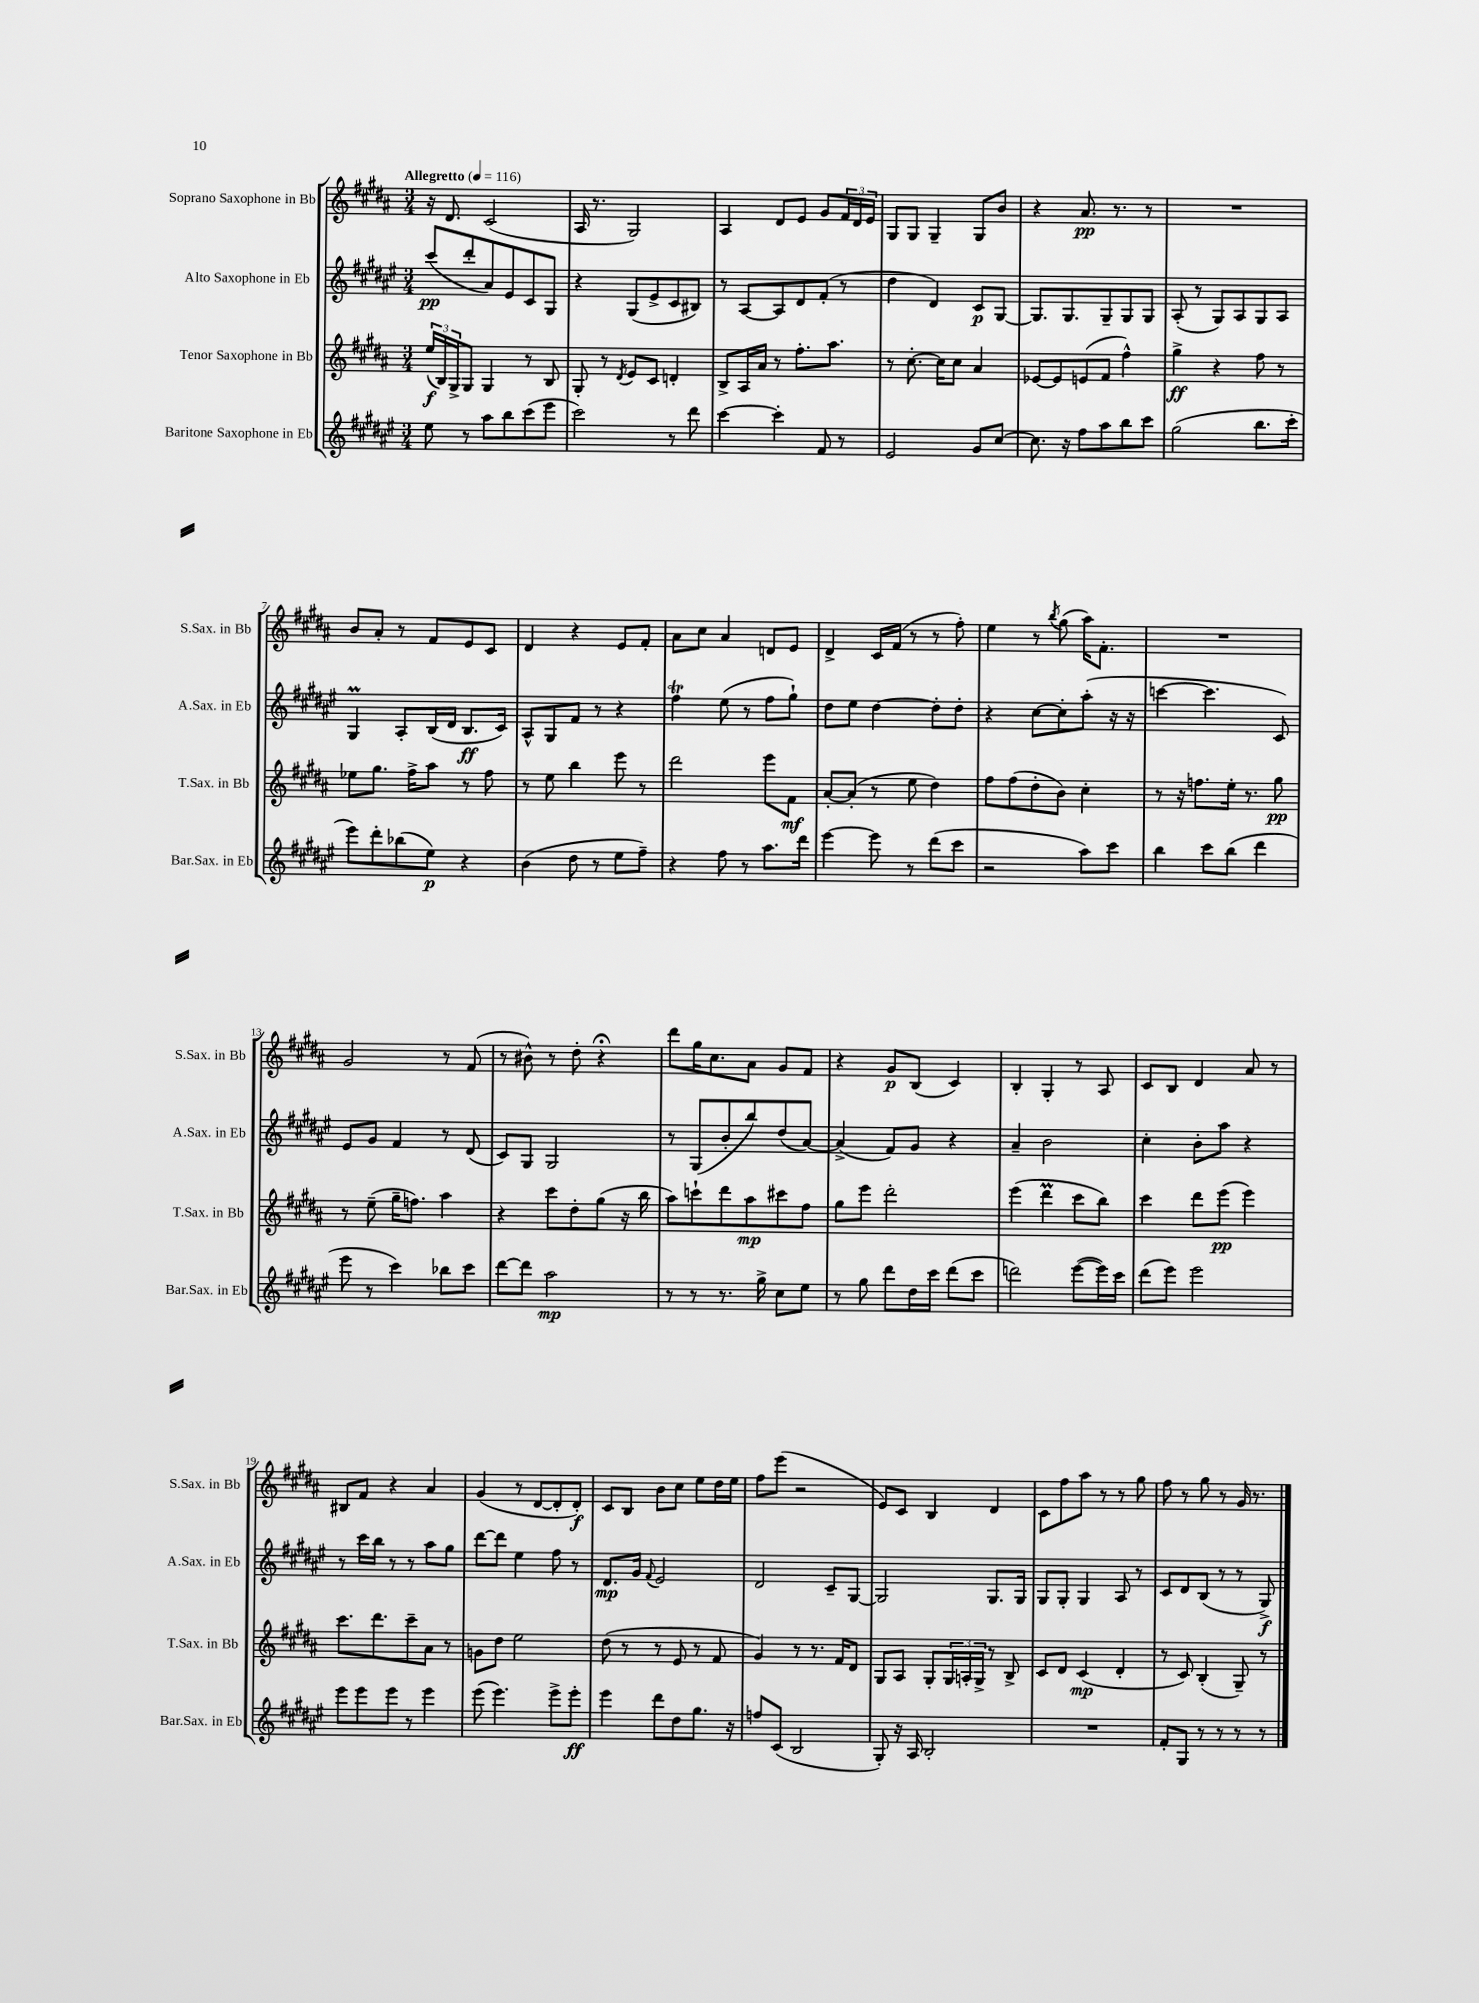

**kern	**dynam	**kern	**dynam	**kern	**dynam	**kern	**dynam
*part4	*part4	*part3	*part3	*part2	*part2	*part1	*part1
*staff4	*staff4	*staff3	*staff3	*staff2	*staff2	*staff1	*staff1
*I"Baritone Saxophone in Eb	*	*I"Tenor Saxophone in Bb	*	*I"Alto Saxophone in Eb	*	*I"Soprano Saxophone in Bb	*
*I'Bar.Sax. in Eb	*	*I'T.Sax. in Bb	*	*I'A.Sax. in Eb	*	*I'S.Sax. in Bb	*
*clefG2	*	*clefG2	*	*clefG2	*	*clefG2	*
*k[f#c#g#d#a#e#]	*	*k[f#c#g#d#a#]	*	*k[f#c#g#d#a#e#]	*	*k[f#c#g#d#a#]	*
*M3/4	*	*M3/4	*	*M3/4	*	*M3/4	*
*MM116	*	*MM116	*	*MM116	*	*MM116	*
=1	=1	=1	=1	=1	=1	=1	=1
!	!	!	!	!	!	!LO:TX:a:B:t=Allegretto	!
8ee#\	.	(24ee/LL	f	(8ccc#/L	pp	16r	.
.	.	24B/)	.	.	.	.	.
.	.	.	.	.	.	8.d#/	.
.	.	24G#^/J	.	.	.	.	.
8r	.	8G#/J	.	8ddd#'/	.	.	.
8aa#\L	.	4G#/	.	8a#/)	.	(2c#/	.
8bb\	.	.	.	8e#/	.	.	.
(8ccc#\	.	8r	.	8c#/	.	.	.
8eee#\J	.	8B/	.	8G#/J	.	.	.
=2	=2	=2	=2	=2	=2	=2	=2
2ccc#\)	.	8G#'/	.	4r	.	16A#/	.
.	.	.	.	.	.	8.r	.
.	.	8r	.	.	.	.	.
.	.	8qd#/	.	.	.	.	.
.	.	8e/L	.	(8G#/L	.	2G#/)	.
.	.	8c#/J	.	8e#^/	.	.	.
8r	.	4dn'/	.	8c#/	.	.	.
8ddd#\	.	.	.	8B#X/J)	.	.	.
=3	=3	=3	=3	=3	=3	=3	=3
[4ccc#\	.	8B^/L	.	8r	.	4A#/	.
.	.	16A#/L	.	[8A#/L	.	.	.
.	.	16a#/JJ	.	.	.	.	.
4ccc#'\]	.	8r	.	8A#/]	.	8d#/L	.
.	.	8.ff#'\L	.	8d#/	.	8e/J	.
8f#/	.	.	.	(8f#'/J	.	8g#/L	.
.	.	8.aa#\J	.	.	.	.	.
8r	.	.	.	8r	.	24f#/L	.
.	.	.	.	.	.	24d#/	.
.	.	.	.	.	.	24e/JJ	.
=4	=4	=4	=4	=4	=4	=4	=4
2e#/	.	8r	.	4dd#\	.	8G#/L	.
.	.	[8.cc#'\	.	.	.	8G#/J	.
.	.	.	.	4d#/)	.	4G#~/	.
.	.	16cc#\KL]	.	.	.	.	.
.	.	8cc#\J	.	.	.	.	.
8g#/L	.	4a#/	.	8c#/L	p	8G#/L	.
[8cc#/J	.	.	.	[8G#/J	.	8b/J	.
=5	=5	=5	=5	=5	=5	=5	=5
8.cc#\]	.	[8e-X/L	.	8.G#/L]	.	4r	.
.	.	8e-/]	.	.	.	.	.
16r	.	.	.	8.G#/	.	.	.
8ff#\L	.	(8en/	.	.	.	8.a#/	pp
8aa#\	.	8f#/J	.	8G#~/	.	.	.
.	.	.	.	.	.	8.r	.
8bb\	.	4ff#^^\)	.	8G#/	.	.	.
8ccc#\J	.	.	.	8G#/J	.	8r	.
=6	=6	=6	=6	=6	=6	=6	=6
(2gg#\	.	4gg#^\	ff	(8A#'/	.	2.r	.
.	.	.	.	8r	.	.	.
.	.	4r	.	8G#/L)	.	.	.
.	.	.	.	8A#/	.	.	.
8.bb\L	.	8ff#\	.	8G#/	.	.	.
.	.	8r	.	8A#/J	.	.	.
16ccc#'\Jk	.	.	.	.	.	.	.
!!LO:LB:g=z
=7	=7	=7	=7	=7	=7	=7	=7
8eee#\L)	.	8ee-X\L	.	4G#M/	.	8b/L	.
8ddd#'\	.	8.gg#\J	.	.	.	8a#'/J	.
(8bb-X\	.	.	.	8A#'/L	.	8r	.
.	.	16ff#^\KL	.	.	.	.	.
8ee#\J)	p	8aa#\J	.	(16B/L	.	8f#/L	.
.	.	.	.	16d#/JJ	.	.	.
4r	.	8r	.	8.B/L	ff	8e/	.
.	.	8ff#\	.	.	.	8c#/J	.
.	.	.	.	16c#/Jk)	.	.	.
=8	=8	=8	=8	=8	=8	=8	=8
(4b\	.	8r	.	8A#^^/L	.	4d#/	.
.	.	8ee\	.	8G#/	.	.	.
8dd#\	.	4bb\	.	8f#/J	.	4r	.
8r	.	.	.	8r	.	.	.
8ee#\L	.	8eee\	.	4r	.	8e/L	.
8ff#~\J)	.	8r	.	.	.	8f#'/J	.
=9	=9	=9	=9	=9	=9	=9	=9
4r	.	2ddd#\	.	4ff#T\	.	8a#\L	.
.	.	.	.	.	.	8cc#\J	.
8ff#\	.	.	.	(8ee#\	.	4a#/	.
8r	.	.	.	8r	.	.	.
8.aa#\L	.	8eee\L	.	8ff#\L	.	8dn/L	.
.	.	8f#\J	mf	8gg#`\J)	.	8e/J	.
16ddd#\Jk	.	.	.	.	.	.	.
=10	=10	=10	=10	=10	=10	=10	=10
[4eee#\	.	[8a#'/L	.	8dd#\L	.	4d#^/	.
.	.	(8a#'/J]	.	8ee#\J	.	.	.
8eee#\]	.	8r	.	[4dd#\	.	16c#/LL	.
.	.	.	.	.	.	(16f#/JJ	.
8r	.	8ee\	.	.	.	8r	.
(8ddd#\L	.	4dd#\)	.	8dd#'\L]	.	8r	.
8ccc#\J	.	.	.	8dd#'\J	.	8ff#'\)	.
=11	=11	=11	=11	=11	=11	=11	=11
2r	.	8ff#\L	.	4r	.	4ee\	.
.	.	(8ff#\	.	.	.	.	.
.	.	8dd#'\	.	[8cc#\L	.	8r	.
.	.	.	.	.	.	8qbb/	.
.	.	8b\J)	.	8cc#'\]	.	(8gg#\	.
8aa#\L)	.	4cc#'\	.	(8aa#'\J	.	16aa#\KL)	.
.	.	.	.	.	.	8.f#'\J	.
8ccc#\J	.	.	.	16r	.	.	.
.	.	.	.	16r	.	.	.
=12	=12	=12	=12	=12	=12	=12	=12
4bb\	.	8r	.	[4cccn\	.	2.r	.
.	.	16r	.	.	.	.	.
.	.	8.ffn\L	.	.	.	.	.
8ccc#\L	.	.	.	4.ccc\]	.	.	.
(8bb\J	.	16ee'\Jk	.	.	.	.	.
.	.	8.r	.	.	.	.	.
4ddd#\	.	.	.	.	.	.	.
.	.	8gg#\	pp	8c#/)	.	.	.
!!LO:LB:g=z
=13	=13	=13	=13	=13	=13	=13	=13
8eee#\	.	8r	.	8e#/L	.	2g#/	.
8r	.	(8ee~\	.	8g#/J	.	.	.
4ccc#\)	.	16gg#~\KL	.	4f#/	.	.	.
.	.	8.ffn\J)	.	.	.	.	.
8bb-X\L	.	4aa#\	.	8r	.	8r	.
8ccc#\J	.	.	.	(8d#/	.	(8f#/	.
=14	=14	=14	=14	=14	=14	=14	=14
[8ddd#\L	.	4r	.	8c#/L)	.	8r	.
8ddd#\J]	.	.	.	8G#/J	.	8b#X^^\)	.
2aa#\	mp	8ccc#\L	.	2G#/	.	8r	.
.	.	8dd#'\	.	.	.	8dd#'\	.
.	.	(8gg#\J	.	.	.	4r;<	.
.	.	16r	.	.	.	.	.
.	.	16bb\	.	.	.	.	.
=15	=15	=15	=15	=15	=15	=15	=15
8r	.	8aa#\L)	.	8r	.	8ddd#\L	.
8r	.	8cccn`\	.	(8G#/L	.	16gg#\K	.
.	.	.	.	.	.	8.cc#\	.
8.r	.	8ddd#\	.	8b'/	.	.	.
.	.	8aa#\	mp	8bb/)	.	8a#\J	.
16gg#^\	.	.	.	.	.	.	.
8cc#\L	.	8ccc#X\	.	(8dd#/	.	8g#/L	.
8ee#\J	.	8ff#\J	.	[8a#/J)	.	8f#/J	.
=16	=16	=16	=16	=16	=16	=16	=16
8r	.	8gg#\L	.	(4a#^/]	.	4r	.
8gg#\	.	8eee\J	.	.	.	.	.
8ddd#\L	.	2ddd#'\	.	8f#/L)	.	8g#/L	p
16dd#\L	.	.	.	8g#/J	.	(8B/J	.
16ccc#\JJ	.	.	.	.	.	.	.
(8ddd#\L	.	.	.	4r	.	4c#/)	.
8ccc#\J	.	.	.	.	.	.	.
=17	=17	=17	=17	=17	=17	=17	=17
2dddn\)	.	(4eee\	.	4a#~/	.	4B'/	.
.	.	4ddd#m\	.	2b\	.	4G#'/	.
([8eee#\L	.	8ccc#\L	.	.	.	8r	.
16eee#\L])	.	8bb\J)	.	.	.	8A#/	.
16ccc#\JJ	.	.	.	.	.	.	.
=18	=18	=18	=18	=18	=18	=18	=18
(8ddd#\L	.	4ccc#\	.	4cc#'\	.	8c#/L	.
8eee#\J)	.	.	.	.	.	8B/J	.
2eee#\	.	8ddd#\L	.	8b'\L	.	4d#/	.
.	.	(8eee\J	pp	8aa#\J	.	.	.
.	.	4eee\)	.	4r	.	8a#/	.
.	.	.	.	.	.	8r	.
!!LO:LB:g=z
=19	=19	=19	=19	=19	=19	=19	=19
8eee#\L	.	8.ccc#\L	.	8r	.	8B#X/L	.
8eee#\	.	.	.	16ccc#\LL	.	8f#/J	.
.	.	8.ddd#\	.	16bb\JJ	.	.	.
8eee#\J	.	.	.	8r	.	4r	.
8r	.	8ccc#~\	.	8r	.	.	.
4eee#\	.	8a#\J	.	8aa#\L	.	4a#/	.
.	.	8r	.	8gg#\J	.	.	.
=20	=20	=20	=20	=20	=20	=20	=20
(8eee#\	.	8gn\L	.	[8ddd#\L	.	(4g#/	.
4.eee#\)	.	8dd#\J	.	8ddd#\J]	.	.	.
.	.	2ee\	.	4ee#\	.	8r	.
.	.	.	.	.	.	[8d#/L	.
8eee#^\L	.	.	.	8ff#\	.	8d#'/]	.
8eee#'\J	ff	.	.	8r	.	8d#'/J)	f
=21	=21	=21	=21	=21	=21	=21	=21
4eee#\	.	(8dd#\	.	8.d#/L	mp	8c#/L	.
.	.	8r	.	.	.	8B/J	.
.	.	.	.	16g#/Jk	.	.	.
.	.	.	.	8qqf#/	.	.	.
8ddd#\L	.	8r	.	2e#/	.	8b\L	.
8dd#\	.	8e/	.	.	.	8cc#\J	.
8.gg#\J	.	8r	.	.	.	8ee\L	.
.	.	8f#/	.	.	.	16dd#\L	.
16r	.	.	.	.	.	16ee\JJ	.
=22	=22	=22	=22	=22	=22	=22	=22
8ffn/L	.	4g#/)	.	2d#/	.	8ff#\L	.
(8c#/J	.	.	.	.	.	(8eee\J	.
2B/	.	8r	.	.	.	2r	.
.	.	8.r	.	.	.	.	.
.	.	.	.	8c#~/L	.	.	.
.	.	16f#/KL	.	.	.	.	.
.	.	8d#/J	.	[8G#/J	.	.	.
=23	=23	=23	=23	=23	=23	=23	=23
8G#'/)	.	8G#/L	.	2G#/]	.	8e/L)	.
16r	.	8A#/J	.	.	.	8c#/J	.
16A#/	.	.	.	.	.	.	.
2B'/	.	8G#'/L	.	.	.	4B/	.
.	.	24G#/L	.	.	.	.	.
.	.	24An'/	.	.	.	.	.
.	.	24G#^/JJ	.	.	.	.	.
.	.	8r	.	8.G#/L	.	4d#/	.
.	.	8B^/	.	.	.	.	.
.	.	.	.	16G#/Jk	.	.	.
=24	=24	=24	=24	=24	=24	=24	=24
2.r	.	8c#/L	.	8G#/L	.	8c#\L	.
.	.	8d#/J	.	8G#'/J	.	8ff#\	.
.	.	(4c#/	mp	4G#/	.	8aa#\J	.
.	.	.	.	.	.	8r	.
.	.	4d#'/	.	8A#/	.	8r	.
.	.	.	.	8r	.	8gg#\	.
=25	=25	=25	=25	=25	=25	=25	=25
8f#'/L	.	8r	.	8c#/L	.	8ff#\	.
8G#/J	.	8c#/)	.	8d#/	.	8r	.
8r	.	(4B'/	.	(8B/J	.	8gg#\	.
8r	.	.	.	8r	.	8r	.
8r	.	8G#~/)	.	8r	.	16g#/	.
.	.	.	.	.	.	8.r	.
8r	.	8r	.	8G#^/)	f	.	.
==	==	==	==	==	==	==	==
*-	*-	*-	*-	*-	*-	*-	*-
